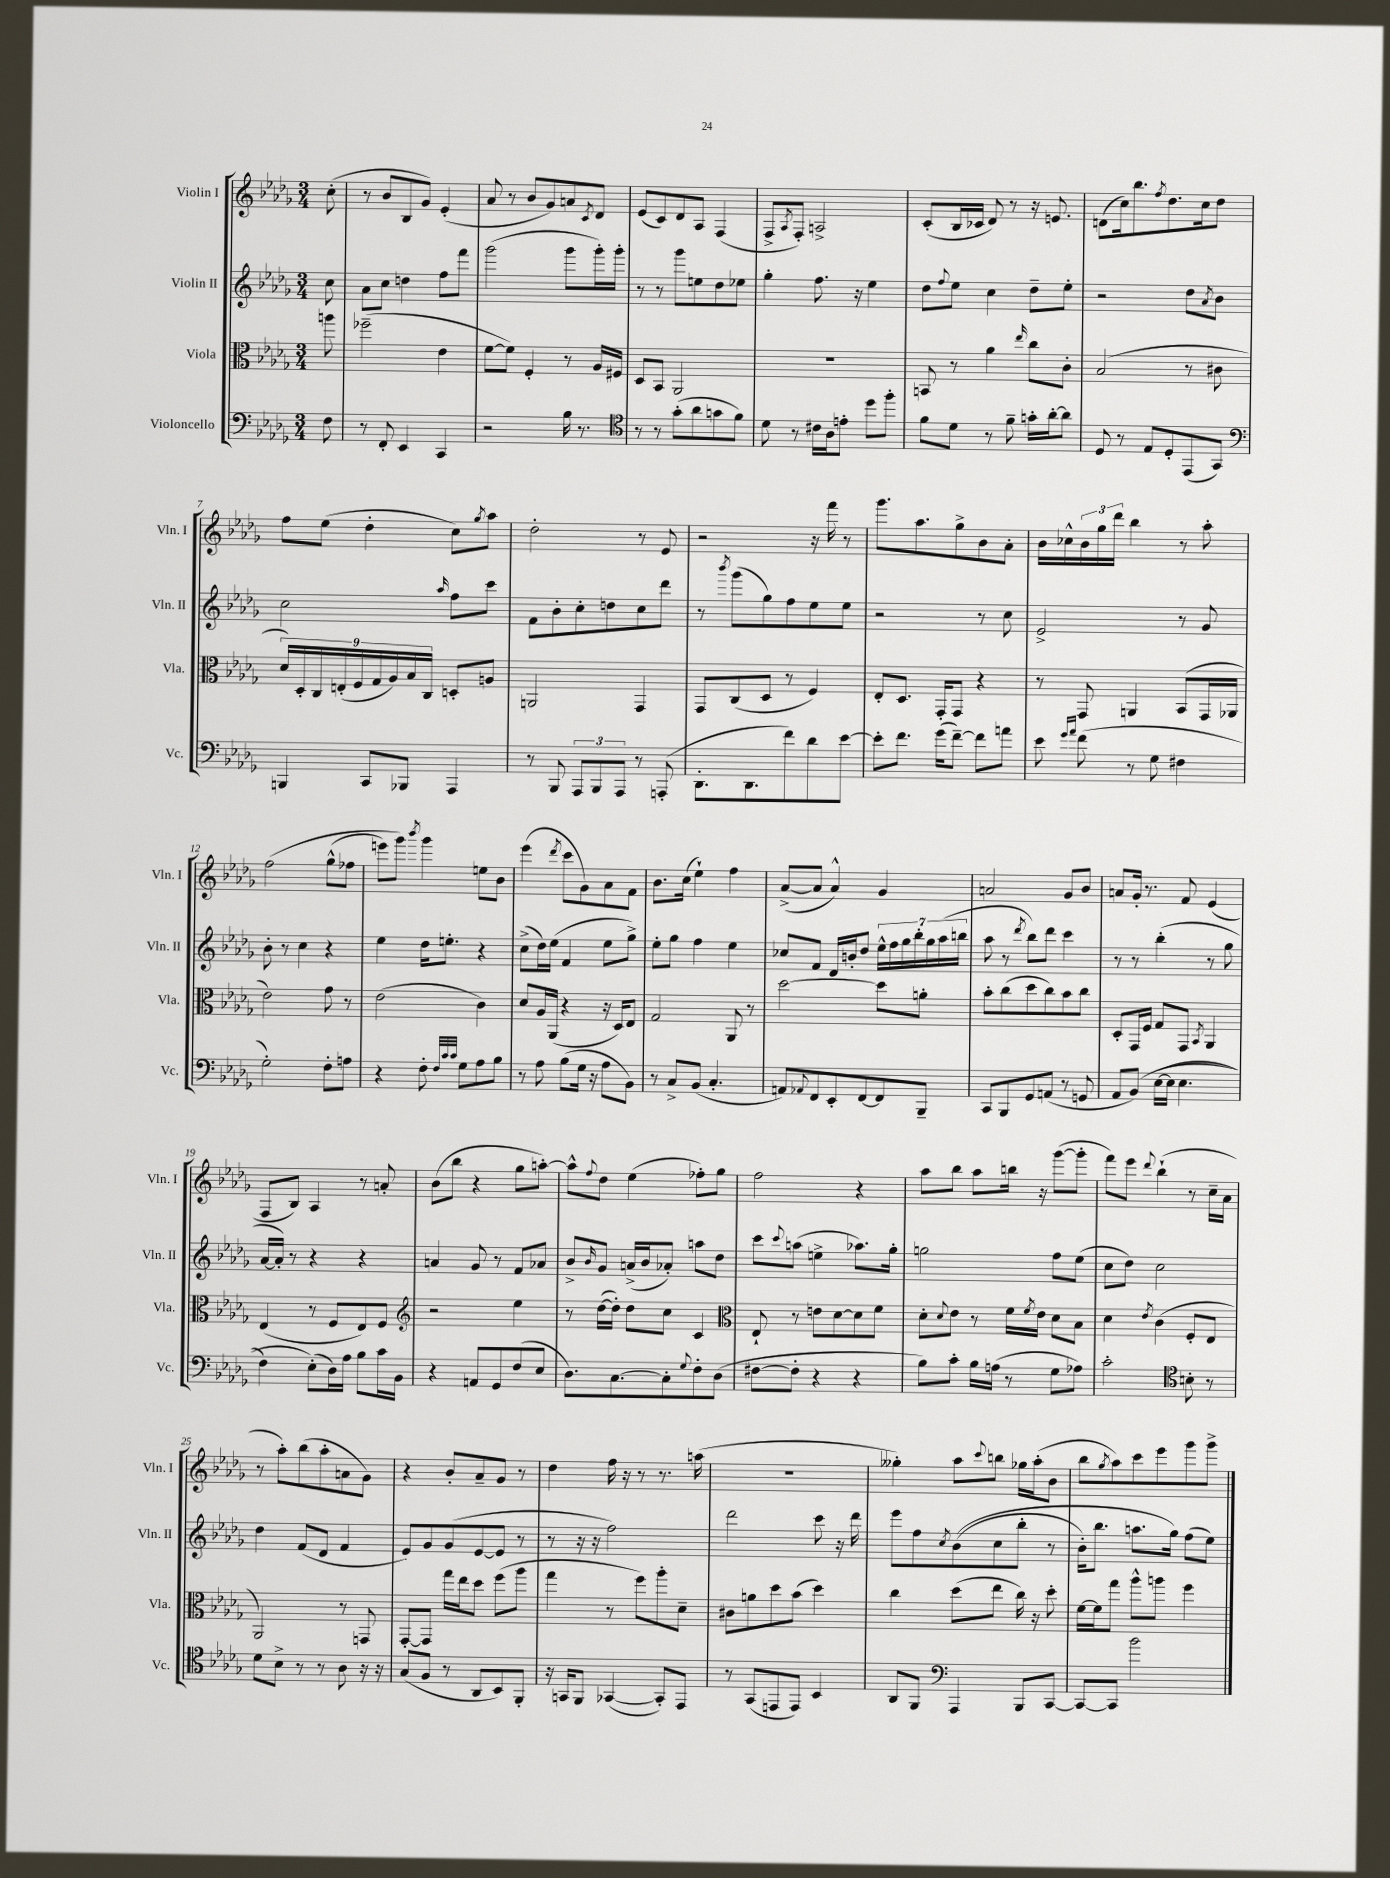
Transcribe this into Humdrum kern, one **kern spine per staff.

**kern	**kern	**kern	**kern
*staff4	*staff3	*staff2	*staff1
*clefF4	*clefC3	*clefG2	*clefG2
*k[b-e-a-d-g-]	*k[b-e-a-d-g-]	*k[b-e-a-d-g-]	*k[b-e-a-d-g-]
*M3/4	*M3/4	*M3/4	*M3/4
8F	8aa	8cc	(8cc'
=	=	=	=
8r	(2ff-~	8a-	8r
8FF'	.	8cc	8b-
4EE-	.	4dd	8B-
.	.	.	8g-)
4CC	4e-	8ff	(4e-'
.	.	8fff	.
=	=	=	=
2r	[8f	(2ggg-	8a-
.	8f])	.	8r
.	4F'	.	8b-
.	.	.	8g-)
16B-	8r	8ggg-	8a
8.r	.	.	.
.	.	.	8qc
.	16A-	16ggg-')	8d-
.	16F#	16ggg-'	.
=	=	=	=
*clefC4	*	*	*
8r	8D-	8r	(8e-
8r	8BB-	8r	8c)
(8g-'	2AA-	8ggg-	8d-
8a-	.	8ee	8A-
8g	.	8dd-	(4F
8f)	.	8ee-	.
=	=	=	=
8d-	2.r	4gg-'	8F^
.	.	.	8qA-
8r	.	.	8F')
16c#	.	8.ff	2A^
16A-	.	.	.
8e'	.	.	.
.	.	16r	.
8dd-	.	4ee-	.
8ff'	.	.	.
=	=	=	=
8f	8BB	8dd-	(8c'
.	.	8qqff	.
8d-	8r	8ee-	16B-
.	.	.	16c-
8r	4a-	4cc	8d-)
8f~	.	.	8r
.	16qqee-	.	.
16g'	8cc	8dd-~	16r
[16a-'	.	.	8.e
8a-]	8c'	8ee-'	.
=	=	=	=
8D-	(2B-	2r	(8d
8r	.	.	16cc)
.	.	.	8.bb-
8E-	.	.	.
.	.	.	8qff
8D-'	.	.	8.dd-
(8EE-	8r	8dd-	.
.	.	.	16cc
.	.	8qa-	.
8GG-)	8c#	8b-	8dd-
=	=	=	=
*clefF4	*	*	*
4BBB	18d-)	2cc	8ff
.	18D-'	.	.
.	18C	.	.
.	.	.	(8ee-
.	(18E'	.	.
.	18F	.	.
8CC	.	.	4dd-'
.	18G-	.	.
.	18A-)	.	.
8BBB-	.	.	.
.	18B-	.	.
.	18C	.	.
.	.	16qqaa-	.
4AAA-	8D'	8ff	8cc)
.	.	.	8qgg-
.	8A	8ccc	8aa-
=	=	=	=
8r	2AA	8f	2dd-'
8BBB-	.	8b-'	.
12AAA-	.	8cc'	.
12BBB-	.	.	.
.	.	8dd	.
12AAA-	.	.	.
8r	4GG-	8cc	8r
(8AAA'	.	8ddd-	8e-
=	=	=	=
8.DD-'	8GG-	8r	2r
.	.	8qbbb-	.
.	(8C	(8ggg-	.
8.DD-	.	.	.
.	8D-	8gg-)	.
8f)	8r	8ff	.
8d-	4F)	8ee-	16r
.	.	.	16fff
[8e-	.	8ee-	8r
=	=	=	=
8e-']	8E-'	2r	8.ggg-
8.f	8.D-	.	.
.	.	.	8.aa-
(16g-	16GG-'	.	.
[8f~)	8GG-	.	8gg-^
8f]	4r	8r	8b-
8a	.	8cc	8a-'
=	=	=	=
8e-	8r	2e-^	16b-
.	.	.	16cc-^^
16qqg-	.	.	.
16qqa-	.	.	.
(8f	8GG-	.	24b-
.	.	.	24gg-
.	.	.	24ddd-
8r	4AA	.	4bb-
8G-	.	.	.
4F#	(8BB-	8r	8r
.	16GG-	8g-	8aa-'
.	16AA-	.	.
=	=	=	=
2G-')	2e-)	8b-'	&(2ff
.	.	8r	.
.	.	4cc	.
8F'	8g-	4r	(8gg-^^
8A	8r	.	8ff-
=	=	=	=
4r	(2e-	4ee-	8eee)
.	.	.	8ggg-&)
.	.	.	8qbbb-
8F'	.	16dd-	4ggg-
.	.	8.ee'	.
32qqF	.	.	.
32qqc	.	.	.
32qqc	.	.	.
8G-	.	.	.
8A-	4c)	4r	8ee
8B-	.	.	8b-
=	=	=	=
8r	8d-	(8cc^	(4eee-
8A-	16A-	16dd-)	.
.	(16AA-	(16ee-	.
.	.	.	8qddd-
(8B-	4r	4f	8ccc
16G-	.	.	8g-)
16r	.	.	.
8A-	16r	8ee-	8a-
.	16D-)	.	.
8BB-)	8E-	8gg-^)	8f
=	=	=	=
8r	2G-	8ee-'	8.b-
8C^	.	8gg-	.
.	.	.	(16cc
(8BB-	.	4ff	4ee-`)
4.C'	.	.	.
.	8AA-	4ee-	4ff
.	8r	.	.
=	=	=	=
8AA)	[2dd-	8cc-	([8a-^
8qqAA-	.	.	.
8FF	.	8f	8a-]
8EE-'	.	16d-	4a-^^)
.	.	16b'	.
[8FF	.	8dd-	.
8FF]	8dd-]	28ee-^^	4g-
.	.	28ff	.
.	.	28gg-	.
.	.	28bb-'	.
8BBB-~	8a'	.	.
.	.	28gg-	.
.	.	(28aa-	.
.	.	28bb	.
=	=	=	=
8CC	8b-'	8aa-	2a
8BBB-	(8cc	8r	.
.	.	8qddd-	.
8GG-	8dd-	8bb-)	.
(8AA	8cc)	8ddd-	.
8r	8b-	4ccc	8g-
8GG	8cc	.	8b-
=	=	=	=
8AA-	8D-'	8r	8a
&(8BB-)	16GG-	8r	16g-'
.	16F	.	8.r
([16E-	8G-	(4bb-'	.
16E-]	.	.	.
4.E-	8GG-	.	8f
.	8qBB-	.	.
.	4AA-	8r	(4e-
.	.	8gg-	.
=	=	=	=
4F)	(4E-	[16a-	8F
.	.	16a-'])	.
.	.	8r	8B-)
(8E-'&)	8r	4r	4A-
16D-)	8F	.	.
16A-	.	.	.
8B-	8E-)	4r	8r
16c	8F	.	8a'
16BB-	.	.	.
=	=	=	=
*	*clefG2	*	*
4r	2r	4a	(8b-
.	.	.	8bb-
8AA	.	8g-	4r
8GG-	.	8r	.
(8F	4ee-	8f	8gg-
8E-	.	8a-	[8aa')
=	=	=	=
8.D-)	8r	8b-^	8aa^^]
.	.	16qqb-	8qqff
.	([16dd-	8g-	8dd-
[8.C	16dd-'])	.	.
.	8dd-	(16a^	(4ee-
.	.	16b-	.
8C']	8cc	8a-')	.
8qqG-	.	.	.
8F'	4c	8aa	8ff-')
(8D-	.	8dd-	8gg-
=	=	=	=
*	*clefC3	*	*
[8F#	8E-`	8ccc	2ff
.	.	8qqccc	.
8F#']	8r	(8aa	.
4r	8e	4ee^	.
.	[8d-	.	.
4r	8d-]	8.aa-)	4r
.	8f	.	.
.	.	16gg-'	.
=	=	=	=
8B-)	8d-'	2gg	8aa-
.	8qqd-	.	.
8c'	8e-	.	8bb-
16B-	8r	.	8aa-
(16A	.	.	.
8r	16f	.	16bb
.	8qf	.	.
.	16e-	.	16r
8G-	8d-	8ff	([8ggg-
8A-)	8B-	(8ee-	8ggg-']
=	=	=	=
2c'	4d-	8cc	8fff)
.	.	8dd-)	8eee-
.	8qe-	.	8qqddd-
.	(4c	2cc	(4bb-`
*clefC4	*	*	*
8B'	8F'	.	8r
8r	8E-	.	16cc~
.	.	.	16a-
=	=	=	=
8d-	2AA-)	4dd-	8r
8B-^	.	.	8aa-')
8r	.	(8f	(8bb-
8r	.	8d-	8aa-'
8A-	8r	4f	8a
16r	8GG	.	8g-)
16r	.	.	.
=	=	=	=
(8G-	[8GG-'	8e-)	4r
8F	8GG-]	8g-	.
8r	16gg-	(8g-	8b-'
.	16ee-	.	.
8AA-	8dd-	[8e-	8a-~
8BB-)	(8ff	8e-]	8g-
8FF'	8aa-	8r	8r
=	=	=	=
16r	4gg-	8r	4dd-
16GG	.	.	.
8FF	.	16r	.
.	.	16r	.
([4GG-	8r	2ff)	16ff
.	.	.	16r
.	8ff)	.	8r
8GG-'])	8aa-'	.	8.r
8EE-	8d-~	.	.
.	.	.	(16aa
=	=	=	=
8r	8c#	2ddd-	2.r
(8GG-	8a	.	.
8EE	8dd-	.	.
8EE)	(8b-	.	.
4BB-	4dd-)	8ccc	.
.	.	16r	.
.	.	16ddd-	.
=	=	=	=
8AA-	4cc	8eee-	4gg--')
8FF	.	8ff	.
*clefF4	*	*	*
.	.	8qcc	.
4AAA-	(8dd-	&((8b-	8aa-
.	.	.	8qqccc
.	8ee-	8cc	8bb
8BBB-	16cc)	8bb-'	16gg-
.	16r	.	(16aa-'
[8CC	8dd-'	8r	8b-
=	=	=	=
8CC_	[16f	16b-')	8bb-
.	16f]	8.bb-	.
.	.	.	8qgg-
8CC]	8gg-	.	8aa-)
2b-	8aa-^^	8.aa	8ccc
.	8aa	.	8eee-
.	.	16gg-&)	.
.	4ff	(8ff	8ggg-
.	.	8ee-)	8ggg-^
==	==	==	==
*-	*-	*-	*-
